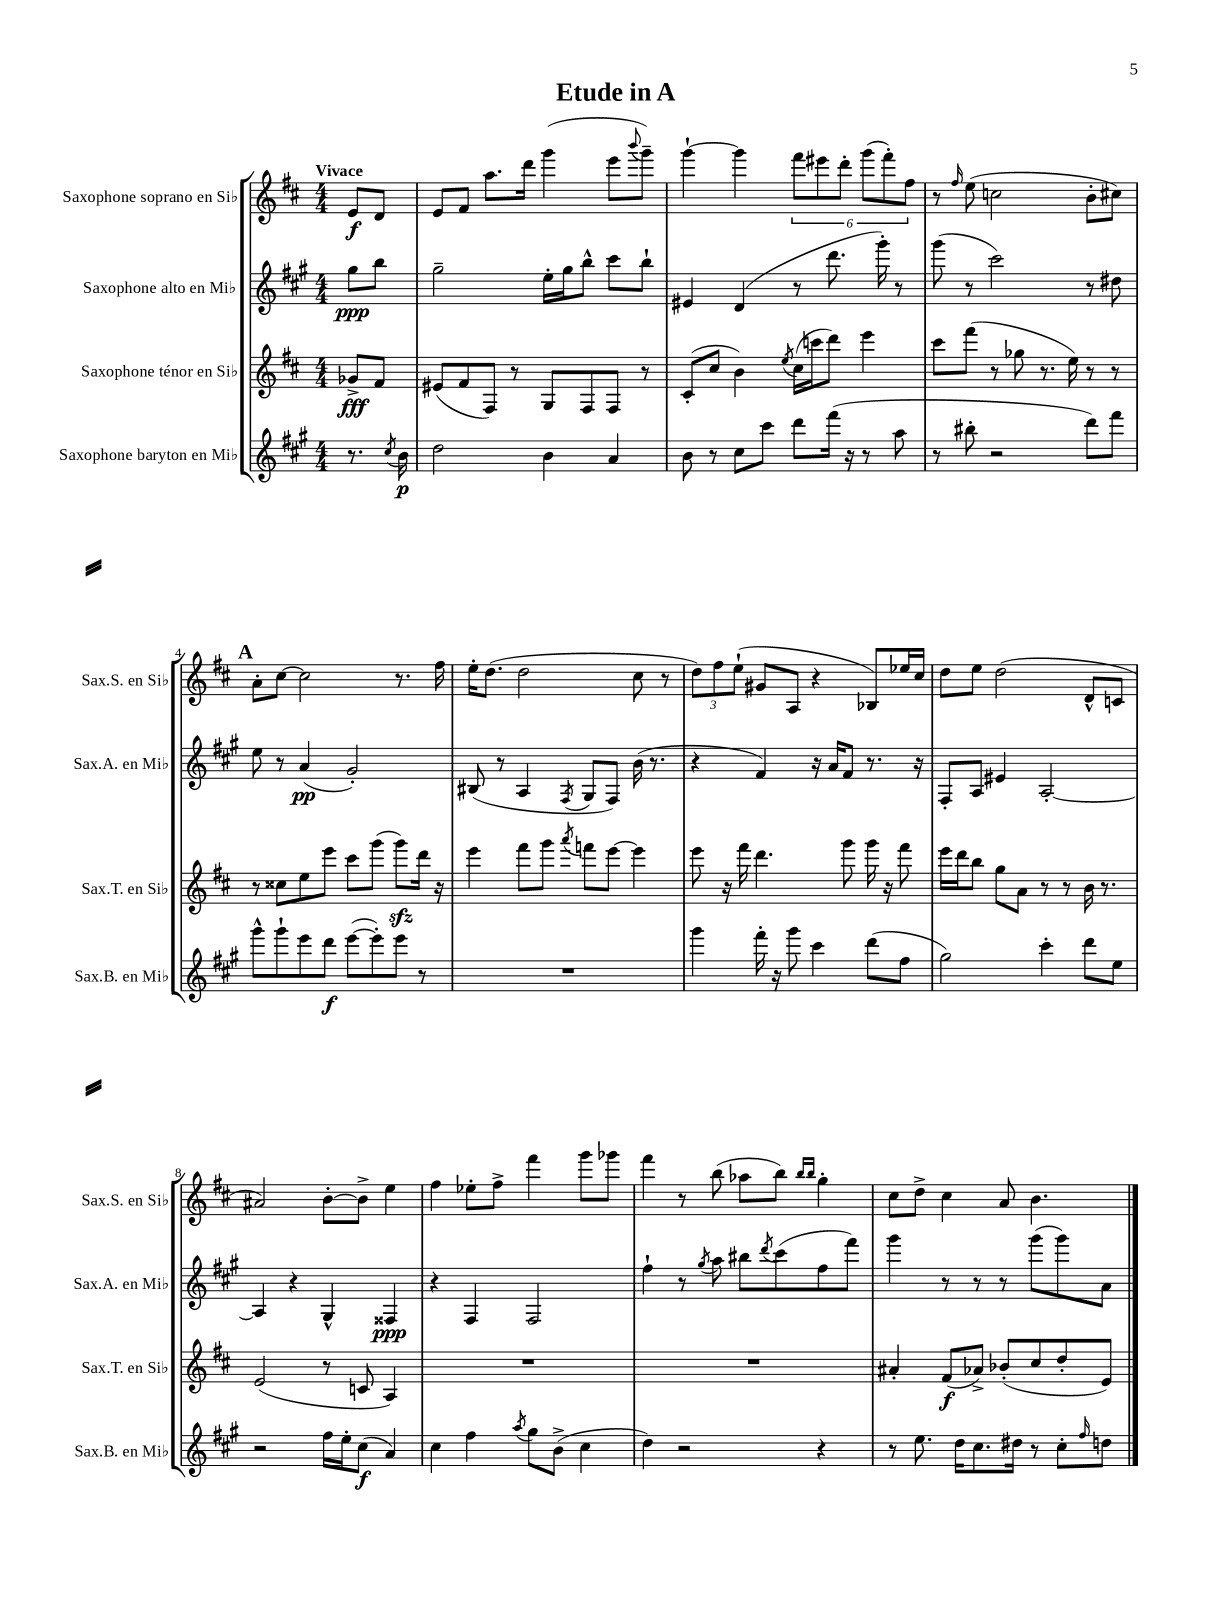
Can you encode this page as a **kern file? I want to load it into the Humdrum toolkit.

**kern	**dynam	**kern	**dynam	**kern	**dynam	**kern	**dynam
*part4	*part4	*part3	*part3	*part2	*part2	*part1	*part1
*staff4	*staff4	*staff3	*staff3	*staff2	*staff2	*staff1	*staff1
*I"Saxophone baryton en Mi♭	*	*I"Saxophone ténor en Si♭	*	*I"Saxophone alto en Mi♭	*	*I"Saxophone soprano en Si♭	*
*I'Sax.B. en Mi♭	*	*I'Sax.T. en Si♭	*	*I'Sax.A. en Mi♭	*	*I'Sax.S. en Si♭	*
*clefG2	*	*clefG2	*	*clefG2	*	*clefG2	*
*k[f#c#g#]	*	*k[f#c#]	*	*k[f#c#g#]	*	*k[f#c#]	*
*M4/4	*	*M4/4	*	*M4/4	*	*M4/4	*
=	=	=	=	=	=	=	=
!	!	!	!	!	!	!LO:TX:a:B:t=Vivace	!
8.r	.	8g-X^/L	fff	8gg#\L	ppp	8e/L	f
.	.	8f#/J	.	8bb\J	.	8d/J	.
8qcc#/	.	.	.	.	.	.	.
16b\	p	.	.	.	.	.	.
=1	=1	=1	=1	=1	=1	=1	=1
2dd\	.	(8e#X/L	.	2gg#~\	.	8e/L	.
.	.	8f#/	.	.	.	8f#/J	.
.	.	8F#/J)	.	.	.	8.aa\L	.
.	.	8r	.	.	.	.	.
.	.	.	.	.	.	16ddd\Jk	.
4b\	.	8G/L	.	16ee'\LL	.	(4ggg\	.
.	.	.	.	16gg#\J	.	.	.
.	.	8F#/	.	8bb^^\J	.	.	.
4a/	.	8F#/J	.	8ccc#\L	.	8eee\L	.
.	.	.	.	.	.	8qqbbb/	.
.	.	8r	.	8bb`\J	.	8ggg~\J)	.
=2	=2	=2	=2	=2	=2	=2	=2
8b\	.	(8c#'/L	.	4e#X/	.	[4ggg`\	.
8r	.	8cc#/J	.	.	.	.	.
8cc#\L	.	4b\)	.	(4d/	.	4ggg\]	.
8ccc#\J	.	.	.	.	.	.	.
.	.	8qee/	.	.	.	.	.
8ddd\L	.	(16cc#\LL	.	8r	.	12fff#\L	.
.	.	16cccn\J	.	.	.	.	.
.	.	.	.	.	.	12eee#X\	.
(16fff#\Jk	.	8ddd\J)	.	8.ddd\	.	.	.
.	.	.	.	.	.	12ddd'\J	.
16r	.	.	.	.	.	.	.
8r	.	4eee\	.	.	.	(12ggg\L	.
.	.	.	.	16ggg#'\)	.	.	.
.	.	.	.	.	.	12fff#'\)	.
8aa\	.	.	.	8r	.	.	.
.	.	.	.	.	.	12ff#\J	.
=3	=3	=3	=3	=3	=3	=3	=3
8r	.	8ccc#\L	.	(8ggg#\	.	8r	.
.	.	.	.	.	.	16qqff#/	.
8bb#X'\	.	(8fff#\J	.	8r	.	(8ee\	.
2r	.	8r	.	2ccc#\)	.	2ccn\	.
.	.	8gg-X\	.	.	.	.	.
.	.	8.r	.	.	.	.	.
.	.	16ee\)	.	.	.	.	.
8ddd\L)	.	8r	.	8r	.	8b'\L	.
8fff#\J	.	8r	.	8dd#X\	.	8cc#X\J)	.
!!LO:LB:g=z
!!LO:REH:place=s1:t=A
=4	=4	=4	=4	=4	=4	=4	=4
8ggg#^^\L	.	8r	.	8ee\	.	8a'\L	.
8ggg#`\	.	8cc##X\L	.	8r	.	[8cc#\J	.
8eee\	.	8ee\	.	(4a/	pp	2cc#\]	.
8ddd\J	f	8eee\J	.	.	.	.	.
([8eee\L	.	8ccc#\L	.	2g#'/)	.	.	.
8eee'\])	.	(8ggg\J	.	.	.	.	.
8eee\J	.	8gggzz\L)	.	.	.	8.r	.
8r	.	16ddd\Jk	.	.	.	.	.
.	.	16r	.	.	.	16ff#\	.
=5	=5	=5	=5	=5	=5	=5	=5
1r	.	4eee\	.	(8B#X/	.	16ee'\KL	.
.	.	.	.	.	.	(8.dd\J	.
.	.	.	.	8r	.	.	.
.	.	8fff#\L	.	4A/	.	2dd\	.
.	.	8ggg\J	.	.	.	.	.
.	.	8qaaa/	.	8qF#/	.	.	.
.	.	8fffn\L	.	8G#/L	.	.	.
.	.	[8eee\J	.	8F#/J)	.	.	.
.	.	4eee\]	.	(16b\	.	8cc#\	.
.	.	.	.	8.r	.	.	.
.	.	.	.	.	.	8r	.
=6	=6	=6	=6	=6	=6	=6	=6
4ggg#\	.	8eee\	.	4r	.	12dd\L)	.
.	.	.	.	.	.	12ff#\	.
.	.	16r	.	.	.	.	.
.	.	.	.	.	.	(12ee`\J	.
.	.	16fff#\	.	.	.	.	.
16fff#'\	.	4.ddd\	.	4f#/)	.	8g#X/L	.
16r	.	.	.	.	.	.	.
8ggg#\	.	.	.	.	.	8A/J	.
4ccc#\	.	.	.	16r	.	4r	.
.	.	.	.	16a/KL	.	.	.
.	.	8ggg\	.	8f#/J	.	.	.
(8ddd\L	.	16ggg\	.	8.r	.	8B-X/L)	.
.	.	16r	.	.	.	.	.
8ff#\J	.	8fff#\	.	.	.	16ee-X/L	.
.	.	.	.	16r	.	16cc#/JJ	.
=7	=7	=7	=7	=7	=7	=7	=7
2gg#\)	.	16eee\LL	.	8F#'/L	.	8dd\L	.
.	.	16ddd\J	.	.	.	.	.
.	.	8bb\J	.	8A/J	.	8ee\J	.
.	.	8gg\L	.	4e#X/	.	(2dd\	.
.	.	8a\J	.	.	.	.	.
4ccc#'\	.	8r	.	[2A'/	.	.	.
.	.	8r	.	.	.	.	.
8ddd\L	.	16b\	.	.	.	8d^^/L	.
.	.	8.r	.	.	.	.	.
8ee\J	.	.	.	.	.	8cn/J	.
!!LO:LB:g=z
=8	=8	=8	=8	=8	=8	=8	=8
2r	.	(2e/	.	4A/]	.	2a#X/)	.
.	.	.	.	4r	.	.	.
16ff#\LL	.	8r	.	4G#^^/	.	[8b'\L	.
16ee'\J	.	.	.	.	.	.	.
(8cc#\J	f	8cn/	.	.	.	8b^\J]	.
4a/)	.	4A/)	.	4F##X/	ppp	4ee\	.
=9	=9	=9	=9	=9	=9	=9	=9
4cc#\	.	1r	.	4r	.	4ff#\	.
4ff#\	.	.	.	4F#/	.	8ee-X'\L	.
.	.	.	.	.	.	8ff#^\J	.
8qaa/	.	.	.	.	.	.	.
8gg#\L	.	.	.	2F#/	.	4fff#\	.
(8b^\J	.	.	.	.	.	.	.
4cc#\	.	.	.	.	.	8ggg\L	.
.	.	.	.	.	.	8ggg-X\J	.
=10	=10	=10	=10	=10	=10	=10	=10
4dd\)	.	1r	.	4ff#`\	.	4fff#\	.
2r	.	.	.	8r	.	8r	.
.	.	.	.	8qgg#/	.	.	.
.	.	.	.	8aa\	.	(8bb\	.
.	.	.	.	8bb#X\L	.	8aa-X\L	.
.	.	.	.	8qddd/	.	.	.
.	.	.	.	(8ccc#\	.	8bb\J)	.
.	.	.	.	.	.	16qqbb/LL	.
.	.	.	.	.	.	16qqbb/JJ	.
4r	.	.	.	8ff#\	.	4gg'\	.
.	.	.	.	8fff#\J)	.	.	.
=11	=11	=11	=11	=11	=11	=11	=11
8r	.	4a#X'/	.	4ggg#\	.	8cc#\L	.
8.ee\	.	.	.	.	.	8dd^\J	.
.	.	(8f#/L	f	8r	.	4cc#\	.
16dd\KL	.	.	.	.	.	.	.
8.cc#\	.	8a-X^/J)	.	8r	.	.	.
.	.	(8b-X'/L	.	8r	.	8a/	.
16dd#X\Jk	.	.	.	.	.	.	.
8r	.	8cc#/	.	(8ggg#\L	.	4.b\	.
8cc#'\L	.	8dd'/	.	8ggg#\)	.	.	.
16qqff#/	.	.	.	.	.	.	.
8ddn\J	.	8e/J)	.	8a\J	.	.	.
==	==	==	==	==	==	==	==
*-	*-	*-	*-	*-	*-	*-	*-
